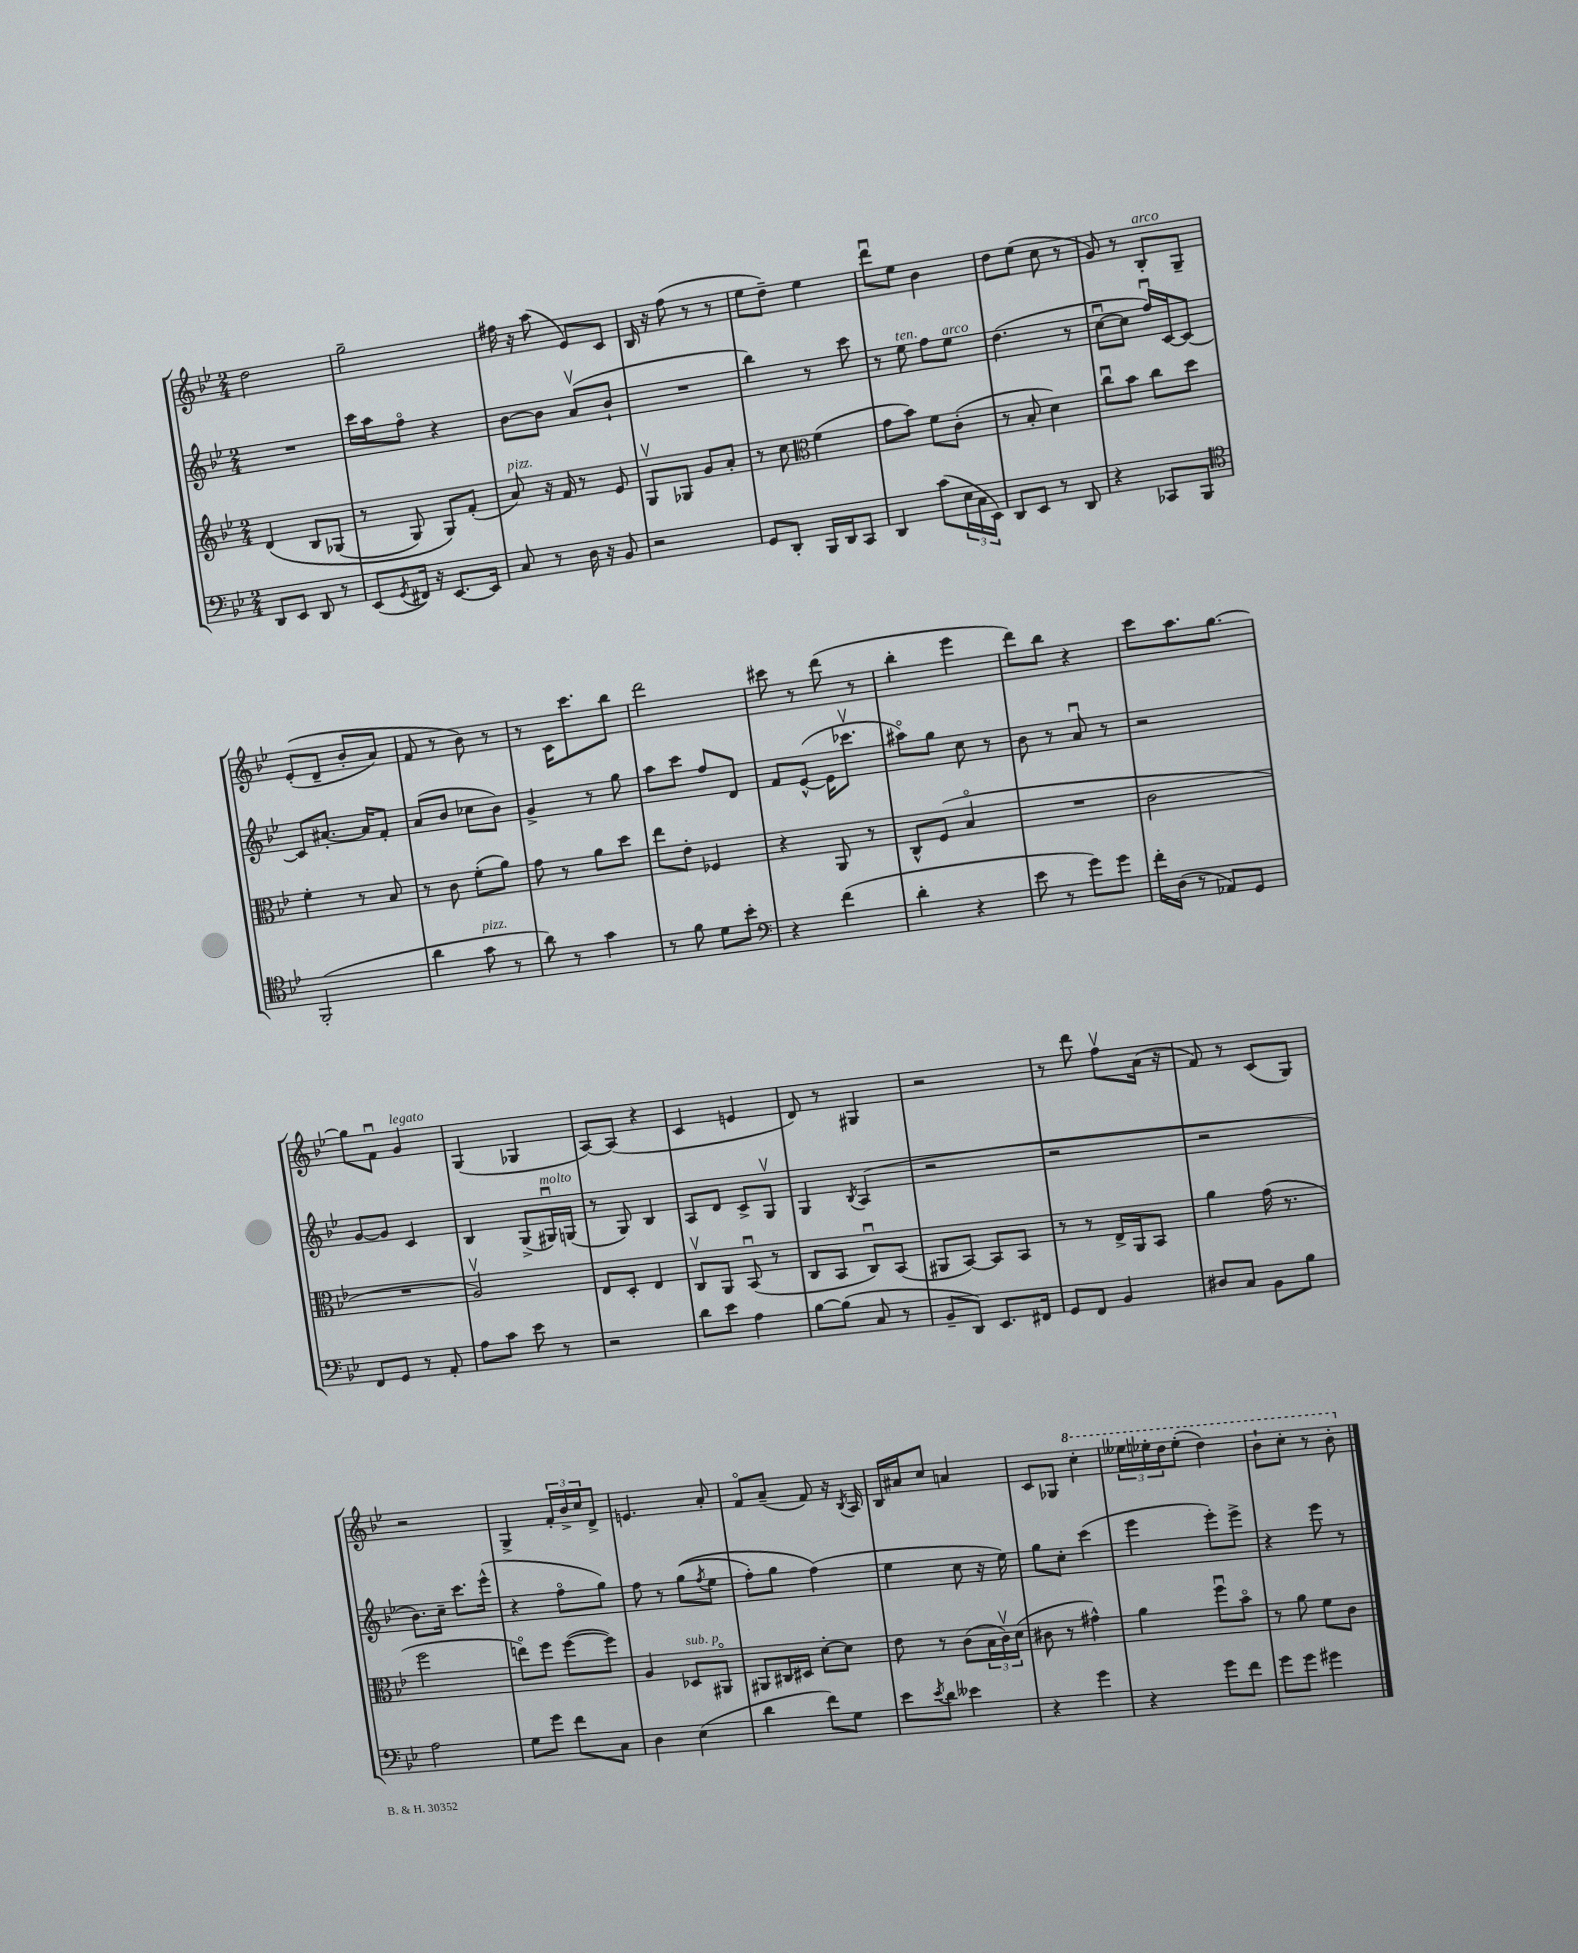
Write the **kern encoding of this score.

**kern	**kern	**kern	**kern
*staff4	*staff3	*staff2	*staff1
*clefF4	*clefG2	*clefG2	*clefG2
*k[b-e-]	*k[b-e-]	*k[b-e-]	*k[b-e-]
*M2/4	*M2/4	*M2/4	*M2/4
8DD/L	&(4d/	2r	2dd\
8EE-/J	.	.	.
8DD/	8B-/L	.	.
8r	(8G-/J	.	.
=	=	=	=
(8EE-/L	8r	16ccc\LL	2gg~\
.	.	16aa\J	.
8qGG/	.	.	.
16FF#/Jk)	8G/)	8ffo\J	.
16r	.	.	.
[8.EE-/L	8G/L&)	4r	.
.	(8f'/J	.	.
16EE-/]Jk	.	.	.
=	=	=	=
8C/	8a/)	[8b-\L	16ff#\
.	.	.	16r
8r	16r	8b-\]J	(8aa\
.	16f/	.	.
16D\	8r	(8av/L	8e-/L)
16r	.	.	.
8BB-/	8e-/	8b-`/J	8c/J
=	=	=	=
2r	8Gv/L	2r	16B-/
.	.	.	16r
.	8G-/J	.	(8ff\
.	8g/L	.	8r
.	8a'/J	.	8r
=	=	=	=
8GG/L	8r	4bb-\)	8ee-\L
8DD'/J	8cc\	.	8dd~\J)
*	*clefC3	*	*
16BBB-/LL	(4f\	8r	4ee-\
16DD/J	.	.	.
8CC/J	.	8ccc\	.
=	=	=	=
4DD/	8g\L	8r	8dddu\L
.	8b-\J)	8ee-\	8ee-\J
(8c\L	8f\L	8ff\L	4b-\
24E-\L	(8c'\J	8ee-\J	.
24C\	.	.	.
24EE-\JJ)	.	.	.
=	=	=	=
8DD/L	8r	(4.dd\	8dd\L
8EE-/J	8B-'/	.	(8ee-\J
8r	4d\)	.	8cc\
8DD/	.	8r	8r
=	=	=	=
4r	8ccu\L	[8ccu\L	8g/)
.	8b-\J	8cc\]J	8r
8CC-/L	8cc\L	16ffu/LL)	8B-'/L
.	.	[16c/J	.
8BBB-/J	8dd\J	8c/_J	8G~/J
=	=	=	=
*clefC4	*	*	*
(2FF'/	4f'\	8c/]L	&((8e-'/L
.	.	[8.a#'/J	8d~/J
.	8r	.	8b-'/L
.	.	16a#/]LK	.
.	8B-/	8f'/J	8a/J)
=	=	=	=
4a\	8r	(8a/L	8f/
.	8c\	8b-/J	8r
8g\	(8f'\L	8cc-\L	8b-\&)
8r	8a\J)	8b-\J)	8r
=	=	=	=
8a\)	8g\	4g^/	8r
8r	8r	.	16c\LK
.	.	.	8.ccc\
4g\	8a\L	8r	.
.	8dd\J	8gg\	8bb-\J
=	=	=	=
8r	8ee-\L	8aa\L	2ddd\
8f\	8e-'\J	8ccc\J	.
8d\L	4F-/	8ff/L	.
8b-'\J	.	8d/J	.
=	=	=	=
*clefF4	*	*	*
4r	4r	8f/L	8ccc#\
.	.	([8e-^^/J	8r
(4f\	8AA/	16e-\]LK	(8ddd\
.	.	8.ccc-v\J	.
.	8r	.	8r
=	=	=	=
4d'\	8C^^/L	8aa#o\L)	4bb-'\
.	(8F/J	8gg\J	.
4r	4B-o/	8cc\	4eee-\
.	.	8r	.
=	=	=	=
8e-\	2r	8b-\	8ddd\L)
8r	.	8r	8bb-\J
8g\L)	.	8au/	4r
8g\J	.	8r	.
=	=	=	=
16f'\LL	2c\	2r	8ccc\L
(16D\JJ	.	.	.
8r	.	.	8.aa\
8AA-/L)	.	.	.
.	.	.	[8.gg\J
8GG/J	.	.	.
=	=	=	=
8FF/L	2r	[8g/L	8gg\]L
8GG/J	.	8g/]J	8fu\J
8r	.	4c/	4g/
8AA'/	.	.	.
=	=	=	=
8A\L	2Av/)	4B-/	(4G/
8c\J	.	.	.
8e-\	.	(8G^/L	4G-/
8r	.	16G#u/L)	.
.	.	(16G/JJ	.
=	=	=	=
2r	8E-/L	8r	[8A/L)
.	8D'/J	8G/)	(8A/]J
.	4E-/	4B-/	4r
=	=	=	=
8d\L	8Cv/L	8A/L	4c/
8e-\J	8AA/J	8d/J	.
4A\	(8BB-u/	8c^/L	4e/
.	8r	8Gv/J	.
=	=	=	=
[8B-\L	8C/L	4G/	8d/)
(8B-\]J	8BB-/J	.	8r
.	.	8qB-/	.
8C/	8Cu/L)	(4A/	4G#/
8r	(8BB-/J	.	.
=	=	=	=
8BB-~/L	8AA#/L	2r	2r
8DD/J)	[8BB-/J)	.	.
8.EE-/L	8BB-/]L	.	.
.	8BB-/J	.	.
16FF#/Jk	.	.	.
=	=	=	=
8GG/L	8r	2r	8r
8FF/J	8r	.	8ddd\
4BB-/	16E-^/LL	.	8ffv\L
.	16AA/J	.	.
.	8BB-/J	.	(16a\Jk
.	.	.	16r
=	=	=	=
8D#/L	4a\	2r	8f/)
8C/J	.	.	8r
8BB-\L	(16g\	.	(8c/L
.	8.r	.	.
8B-\J	.	.	8G/J)
=	=	=	=
2A\	2ff\	8.b-\L)	2r
.	.	16cc~\Jk	.
.	.	8.ccc\L	.
.	.	(16eee-^^\Jk	.
=	=	=	=
8G\L	8eeo\L)	4r	4G^/
8g\J	8ff\J	.	.
8f\L	([8ff\L	8ffo\L	24f'/LL
.	.	.	24b-^/
.	.	.	24cc/J
8C\J	8ff\]J)	8gg\J)	8d^/J
=	=	=	=
4D\	4A/	8ff\	4.e/
.	.	8r	.
(4E-\	8D-/L	&((8gg\L	.
.	.	8qff/	.
.	8AA#o/J	8ee-\J	8a'/
=	=	=	=
4d\	8AA#/L	8ff'\L)	8fo/L
.	16C#/L	8gg\J	(8a~/J
.	16D#/JJ	.	.
8f\L)	[8d'\L	(4ff\&)	8f/)
8G\J	8d\]J	.	16r
.	.	.	8qB-/
.	.	.	16A/
=	=	=	=
8e-\L	8e-\	4ee-\	16B-/LL
.	.	.	16a#/J
8qe-/	.	.	.
8d\J	8r	.	8cc/J
4e--\	(8c\L	8cc\	4a/
.	24B-\L	16r	.
.	24cv\)	.	.
.	.	16ee-\)	.
.	(24d\JJ	.	.
=	=	=	=
4r	8c#\	8gg\L	8c/L
.	8r	8cc'\J	8G-/J
4g\	4g#^^\)	(4ccc\	4ccc'\
=	=	=	=
4r	4a\	4eee-\	24eee--\LL
.	.	.	24eee-'\
.	.	.	24ddd\J
.	.	.	(8eee-'\J
8g\L	8ffu\L	8eee-'\L)	4ddd\)
8f\J	8b-o\J	8eee-^\J	.
=	=	=	=
8g\L	8r	4r	8bb-`\L
8g\J	8a\	.	8ccc'\J
4g#\	8f\L	8eee-\	8r
.	8c\J	8r	8bb-'\
==	==	==	==
*-	*-	*-	*-
